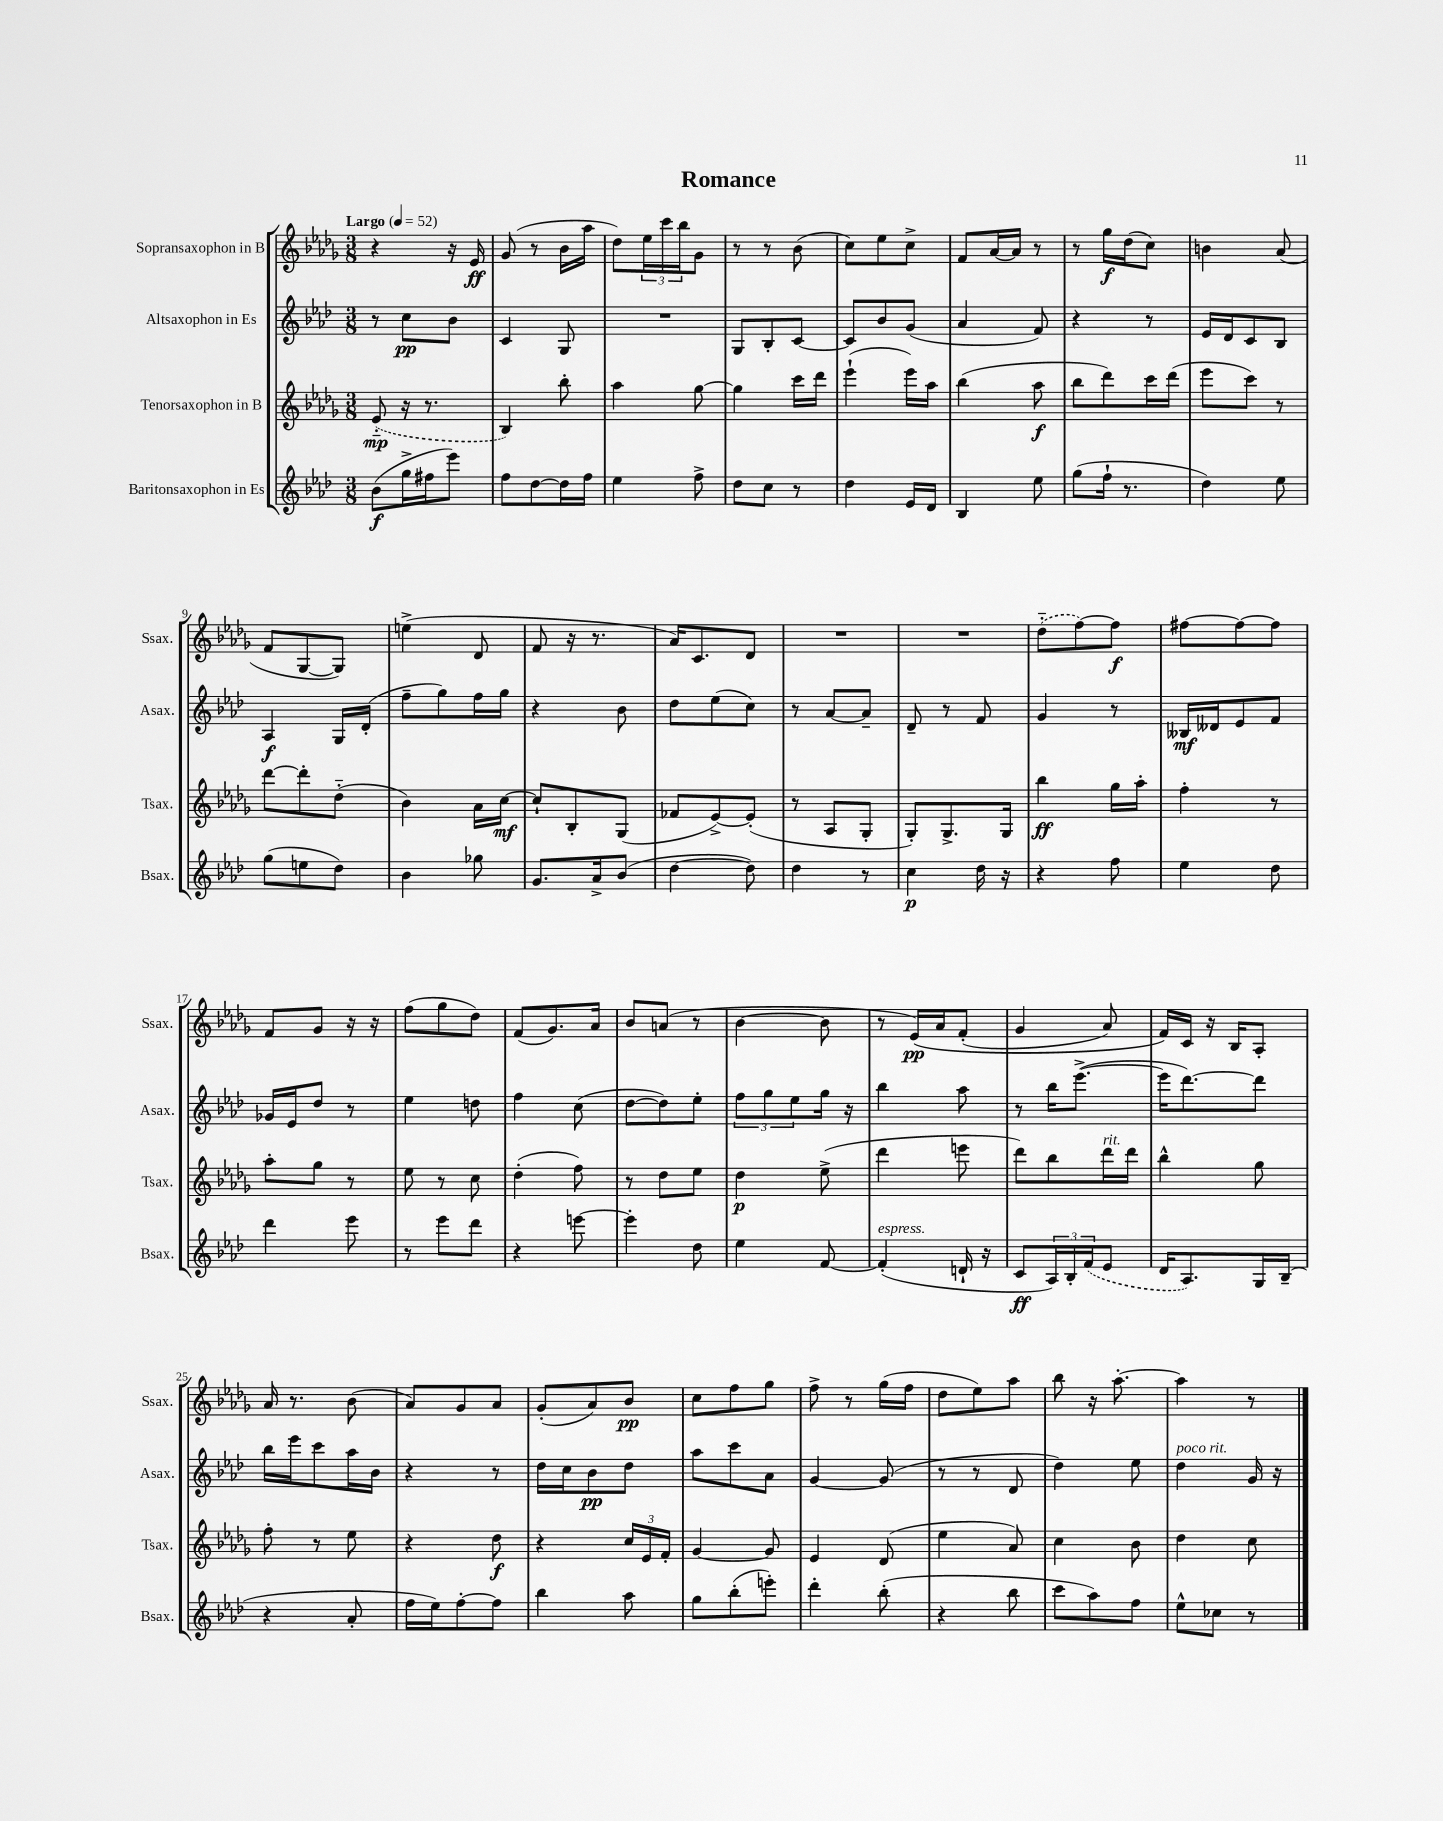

**kern	**kern	**kern	**kern
*staff4	*staff3	*staff2	*staff1
*clefG2	*clefG2	*clefG2	*clefG2
*k[b-e-a-d-]	*k[b-e-a-d-g-]	*k[b-e-a-d-]	*k[b-e-a-d-g-]
*M3/8	*M3/8	*M3/8	*M3/8
*MM52	*MM52	*MM52	*MM52
(8b-	(8e-'~	8r	4r
16gg^	16r	8cc	.
16ff#	8.r	.	.
8eee-)	.	8b-	16r
.	.	.	16e-
=	=	=	=
8ff	4B-)	4c	(8g-
[8dd-	.	.	8r
16dd-]	8bb-'	8G	16b-
16ff	.	.	16aa-
=	=	=	=
4ee-	4aa-	4.r	8dd-)
.	.	.	24ee-
.	.	.	24ccc
.	.	.	24bb-
8ff^	[8gg-	.	8g-
=	=	=	=
8dd-	4gg-]	8G	8r
8cc	.	8B-'	8r
8r	16ccc	[8c	(8b-
.	16ddd-	.	.
=	=	=	=
4dd-	(4eee-`	8c]	8cc)
.	.	8b-	8ee-
16e-	16eee-)	(8g	8cc^
16d-	16aa-	.	.
=	=	=	=
4B-	(4bb-	4a-	8f
.	.	.	[16a-
.	.	.	16a-]
8ee-	8aa-	8f)	8r
=	=	=	=
(8gg	8bb-	4r	8r
16ff`	8ddd-)	.	16gg-
8.r	.	.	(16dd-
.	16ccc	8r	8cc)
.	(16ddd-	.	.
=	=	=	=
4dd-)	8eee-	16e-	4b
.	.	16d-	.
.	8ccc)	8c	.
8ee-	8r	8B-	(8a-
=	=	=	=
(8gg	[8ddd-	4A-	8f
8ee	8ddd-']	.	[8G-
8dd-)	(8dd-'~	16G	8G-])
.	.	(16d-'	.
=	=	=	=
4b-	4b-)	8ff~	(4ee^
.	.	8gg)	.
8gg-	16a-	16ff	8d-
.	[16cc	16gg	.
=	=	=	=
8.g	8cc`]	4r	8f
.	8B-'	.	16r
16a-^	.	.	8.r
(8b-	(8G-	8b-	.
=	=	=	=
[4dd-	8f-	8dd-	16a-)
.	.	.	8.c
.	[8e-^)	(8ee-	.
8dd-])	(8e-']	8cc)	8d-
=	=	=	=
4dd-	8r	8r	4.r
.	8A-	[8a-	.
8r	8G-'	8a-~]	.
=	=	=	=
4cc	8G-')	8d-~	4.r
.	8.G-^	8r	.
16dd-	.	8f	.
16r	16G-	.	.
=	=	=	=
4r	4bb-	4g	(8dd-'~
.	.	.	[8ff)
8ff	16gg-	8r	8ff]
.	16aa-'	.	.
=	=	=	=
4ee-	4ff'	16B--	[8ff#
.	.	16d--	.
.	.	8e-	8ff#_
8dd-	8r	8f	8ff#]
=	=	=	=
4ddd-	8aa-'	16g-	8f
.	.	16e-	.
.	8gg-	8dd-	8g-
8eee-	8r	8r	16r
.	.	.	16r
=	=	=	=
8r	8ee-	4ee-	(8ff
8eee-	8r	.	8gg-
8ddd-	8cc	8dd	8dd-)
=	=	=	=
4r	(4dd-'	4ff	(8f
.	.	.	8.g-)
[8eee	8ff)	(8cc	.
.	.	.	16a-
=	=	=	=
4eee']	8r	[8dd-	8b-
.	8dd-	8dd-])	(8a
8dd-	8ee-	8ee-'	8r
=	=	=	=
4ee-	4dd-	12ff	[4b-
.	.	12gg	.
.	.	12ee-	.
[8f	(8ee-^	16gg	8b-]
.	.	16r	.
=	=	=	=
(4f']	4ddd-	4bb-	8r
.	.	.	&(16e-)
.	.	.	16a-
16d`	8eee	8aa-	(8f'
16r	.	.	.
=	=	=	=
8c	8ddd-)	8r	4g-
24A-)	8bb-	16bb-	.
24B-'	.	.	.
.	.	([8.eee-^	.
(24f	.	.	.
8e-	16ddd-	.	8a-)
.	16ddd-	.	.
=	=	=	=
16d-	4bb-^^	16eee-]	16f&)
8.A-)	.	[8.ddd-)	16c
.	.	.	16r
.	.	.	16B-
16G	8gg-	8ddd-]	8A-'
(16B-~	.	.	.
=	=	=	=
4r	8ff'	16bb-	16a-
.	.	16eee-	8.r
.	8r	8ccc	.
8a-'	8ee-	16aa-	(8b-
.	.	16b-	.
=	=	=	=
16ff	4r	4r	8a-)
16ee-)	.	.	.
[8ff'	.	.	8g-
8ff]	8dd-	8r	8a-
=	=	=	=
4bb-	4r	16dd-	(8g-'
.	.	16cc	.
.	.	8b-	8a-)
8aa-	24cc	8dd-	8b-
.	24e-	.	.
.	24f'	.	.
=	=	=	=
8gg	[4g-	8aa-	8cc
(8bb-'	.	8ccc	8ff
8eee')	8g-]	8a-	8gg-
=	=	=	=
4ddd-'	4e-	[4g	8ff^
.	.	.	8r
(8bb-'	(8d-	(8g]	(16gg-
.	.	.	16ff
=	=	=	=
4r	4ee-	8r	8dd-
.	.	8r	8ee-)
8bb-	8a-)	8d-	8aa-
=	=	=	=
8ccc	4cc	4dd-)	8bb-
8aa-)	.	.	16r
.	.	.	[8.aa-'
8ff	8b-	8ee-	.
=	=	=	=
8ee-^^	4dd-	4dd-	4aa-]
8cc-	.	.	.
8r	8cc	16g	8r
.	.	16r	.
==	==	==	==
*-	*-	*-	*-
